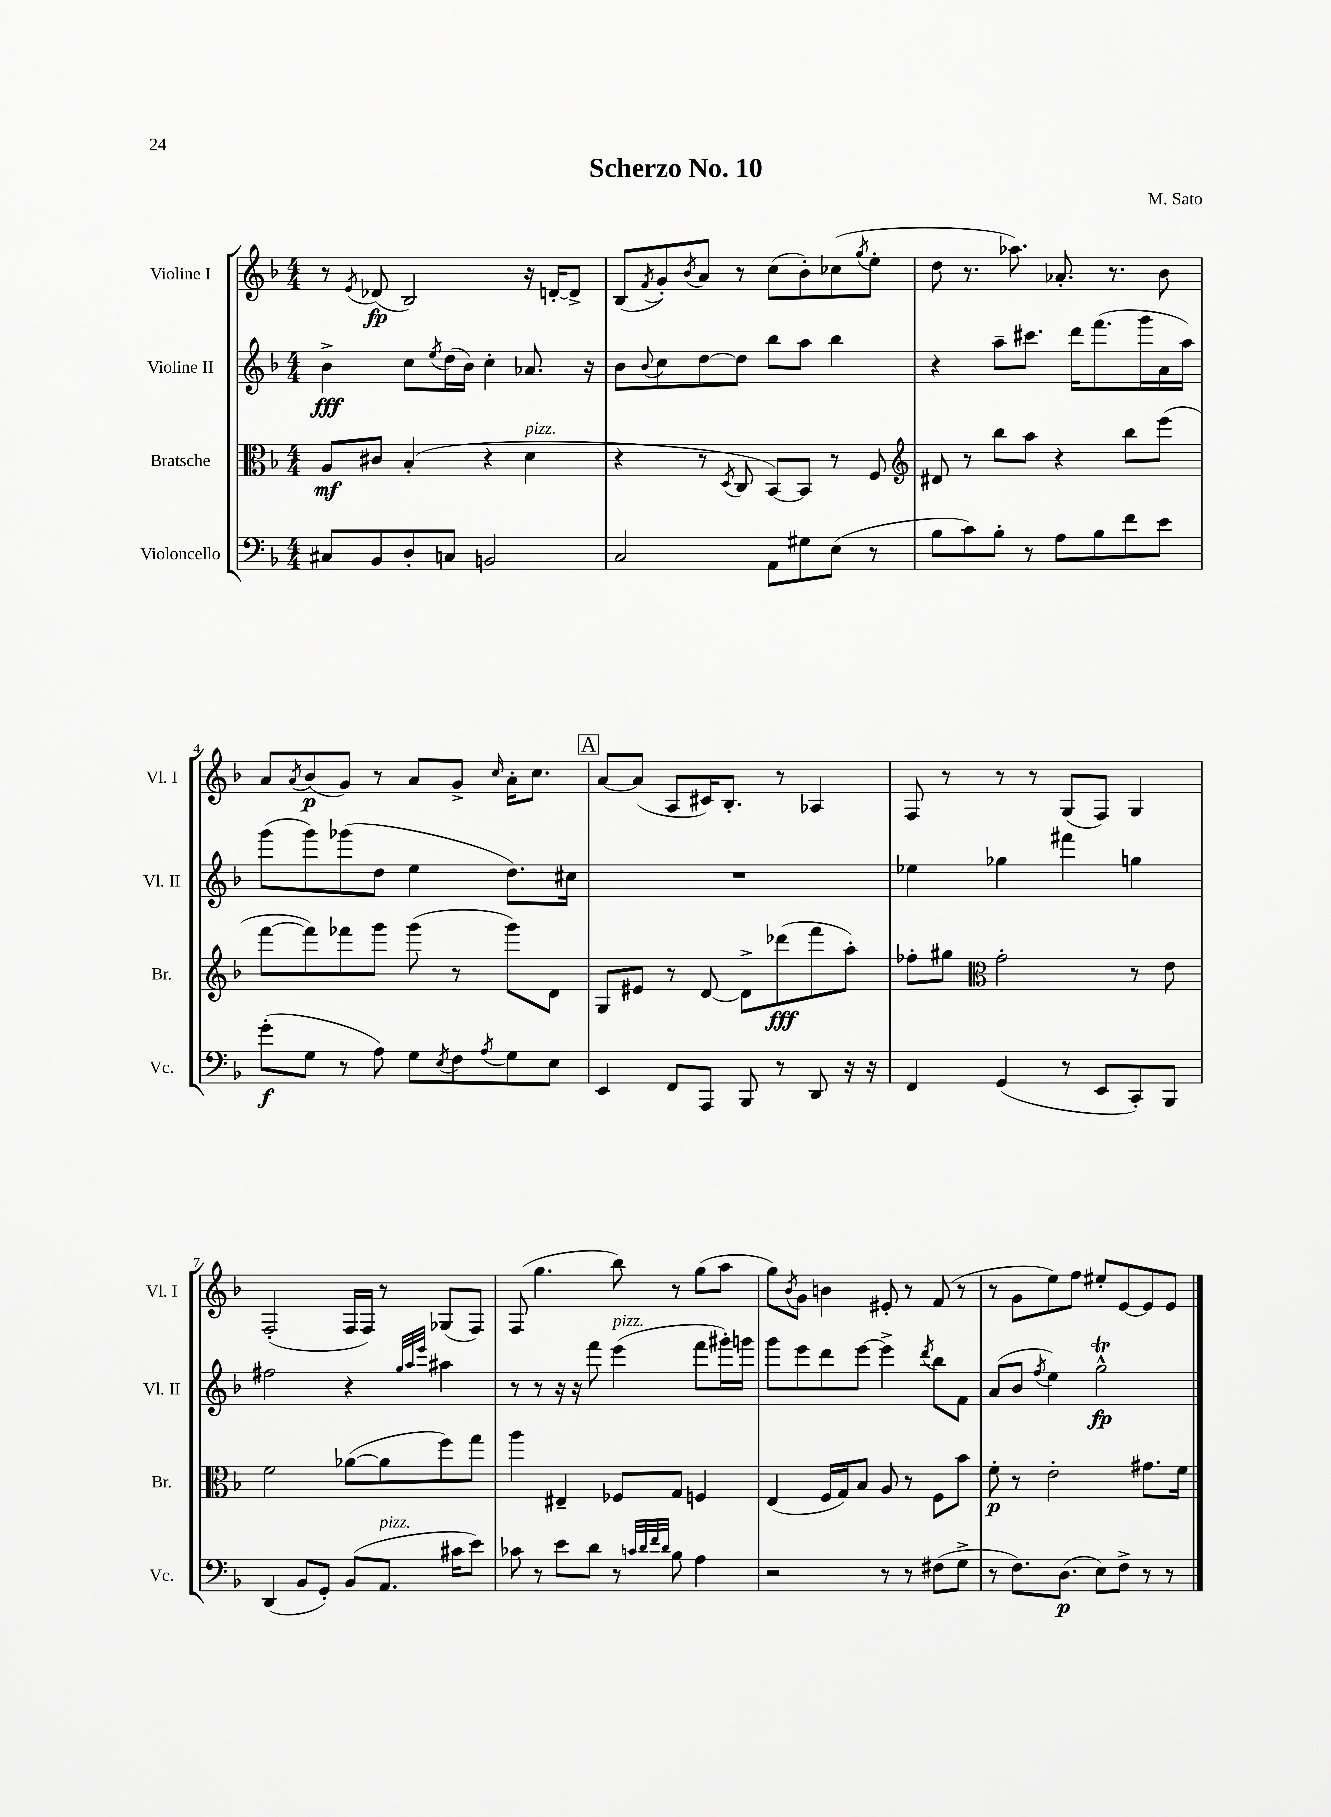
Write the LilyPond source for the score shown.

\header { title = "Scherzo No. 10" composer = "M. Sato" }
<<
\new StaffGroup <<
\new Staff = "s0" \with { instrumentName = "Violine I" shortInstrumentName = "Vl. I" } {
    \clef treble \key f \major \numericTimeSignature \time 4/4
    r8 \acciaccatura { e'8 } des'8\fp( bes2) r16 d'16~-. d'8-> |
    bes8( \acciaccatura { f'8 } g'8-.) \acciaccatura { bes'8 } a'8 r8 c''8( bes'8-.) ces''8( \acciaccatura { g''8 } e''8-. |
    d''8 r8. aes''8.) aes'8.-. r8. bes'8 |
    a'8 \acciaccatura { a'8 } bes'8\p( g'8) r8 a'8 g'8-> \grace { c''16 } a'16-. c''8. |
    \mark \markup { \box "A" } a'8~ a'8( a8 cis'16) bes8.-. r8 aes4 |
    f8 r8 r8 r8 g8( f8) g4 |
    f2-.( f16 f16) r8 ges8( f8) |
    f8( g''4. bes''8) r8 g''8( a''8 |
    g''8) \acciaccatura { bes'8 } g'8 b'4 eis'8-. r8 f'8( r8 |
    r8 g'8 e''8) f''8 eis''8-. e'8~ e'8 e'8 \bar "|." |
}
\new Staff = "s1" \with { instrumentName = "Violine II" shortInstrumentName = "Vl. II" } {
    \clef treble \key f \major \numericTimeSignature \time 4/4
    bes'4->\fff c''8 \acciaccatura { e''8 } d''16( bes'16) c''4-. aes'8. r16 |
    bes'8 \appoggiatura { bes'8 } c''8 d''8~ d''8 bes''8 a''8 bes''4 |
    r4 a''8-- cis'''8. d'''16 f'''8.( g'''16 a'16 a''16) |
    g'''8( g'''8) ges'''8( d''8 e''4 d''8.) cis''16 |
    \mark \markup { \box "A" } R1 |
    ees''4 ges''4 fis'''4 g''4 |
    fis''2 r4 \grace { g''32 a''32 e'''32 } ais''4 |
    r8 r8 r16 r16 f'''8 e'''4^\markup { \italic "pizz." }( f'''8 gis'''16-.) g'''16 |
    g'''8 e'''8 d'''8 e'''8~ e'''4-> \acciaccatura { d'''8 } bes''8 f'8 |
    a'8( bes'8 \acciaccatura { f''8 } e''4) g''2-^\trill\fp \bar "|." |
}
\new Staff = "s2" \with { instrumentName = "Bratsche" shortInstrumentName = "Br." } {
    \clef alto \key f \major \numericTimeSignature \time 4/4
    a8\mf cis'8 bes4-.( r4 d'4^\markup { \italic "pizz." } |
    r4 r8 \acciaccatura { d8 } c8 bes,8~) bes,8 r8 f8 |
    \clef treble dis'8 r8 bes''8 a''8 r4 bes''8 e'''8( |
    f'''8~ f'''8) fes'''8 g'''8 g'''8( r8 g'''8) d'8 |
    \mark \markup { \box "A" } g8 eis'8 r8 d'8~ d'8-> des'''8\fff( f'''8 a''8-.) |
    fes''8-. gis''8 \clef alto g'2-. r8 e'8 |
    f'2 aes'8~( aes'8 f''8) g''8 |
    a''4 eis4-- fes8 g8 f4 |
    e4( f16 g16) bes8 a8 r8 f8 bes'8 |
    f'8-.\p r8 e'2-. gis'8. f'16 \bar "|." |
}
\new Staff = "s3" \with { instrumentName = "Violoncello" shortInstrumentName = "Vc." } {
    \clef bass \key f \major \numericTimeSignature \time 4/4
    cis8 bes,8 d8-. c8 b,2 |
    c2 a,8 gis8 e8( r8 |
    bes8 c'8) bes8-. r8 a8 bes8 f'8 e'8 |
    g'8-.\f( g8 r8 a8) g8 \acciaccatura { e8 } f8 \acciaccatura { a8 } g8 e8 |
    \mark \markup { \box "A" } e,4 f,8 a,,8 bes,,8 r8 d,8 r16 r16 |
    f,4 g,4( r8 e,8 c,8-.) bes,,8 |
    d,4( bes,8 g,8-.) bes,8( a,8.^\markup { \italic "pizz." } cis'16 e'8) |
    ces'8 r8 e'8 d'8 r8 \grace { c'32 d'32 f'32 d'32 } bes8 a4 |
    r2 r8 r8 fis8( g8-> |
    r8 f8.) d8.\p( e8) f8-> r8 r8 \bar "|." |
}
>>
>>
